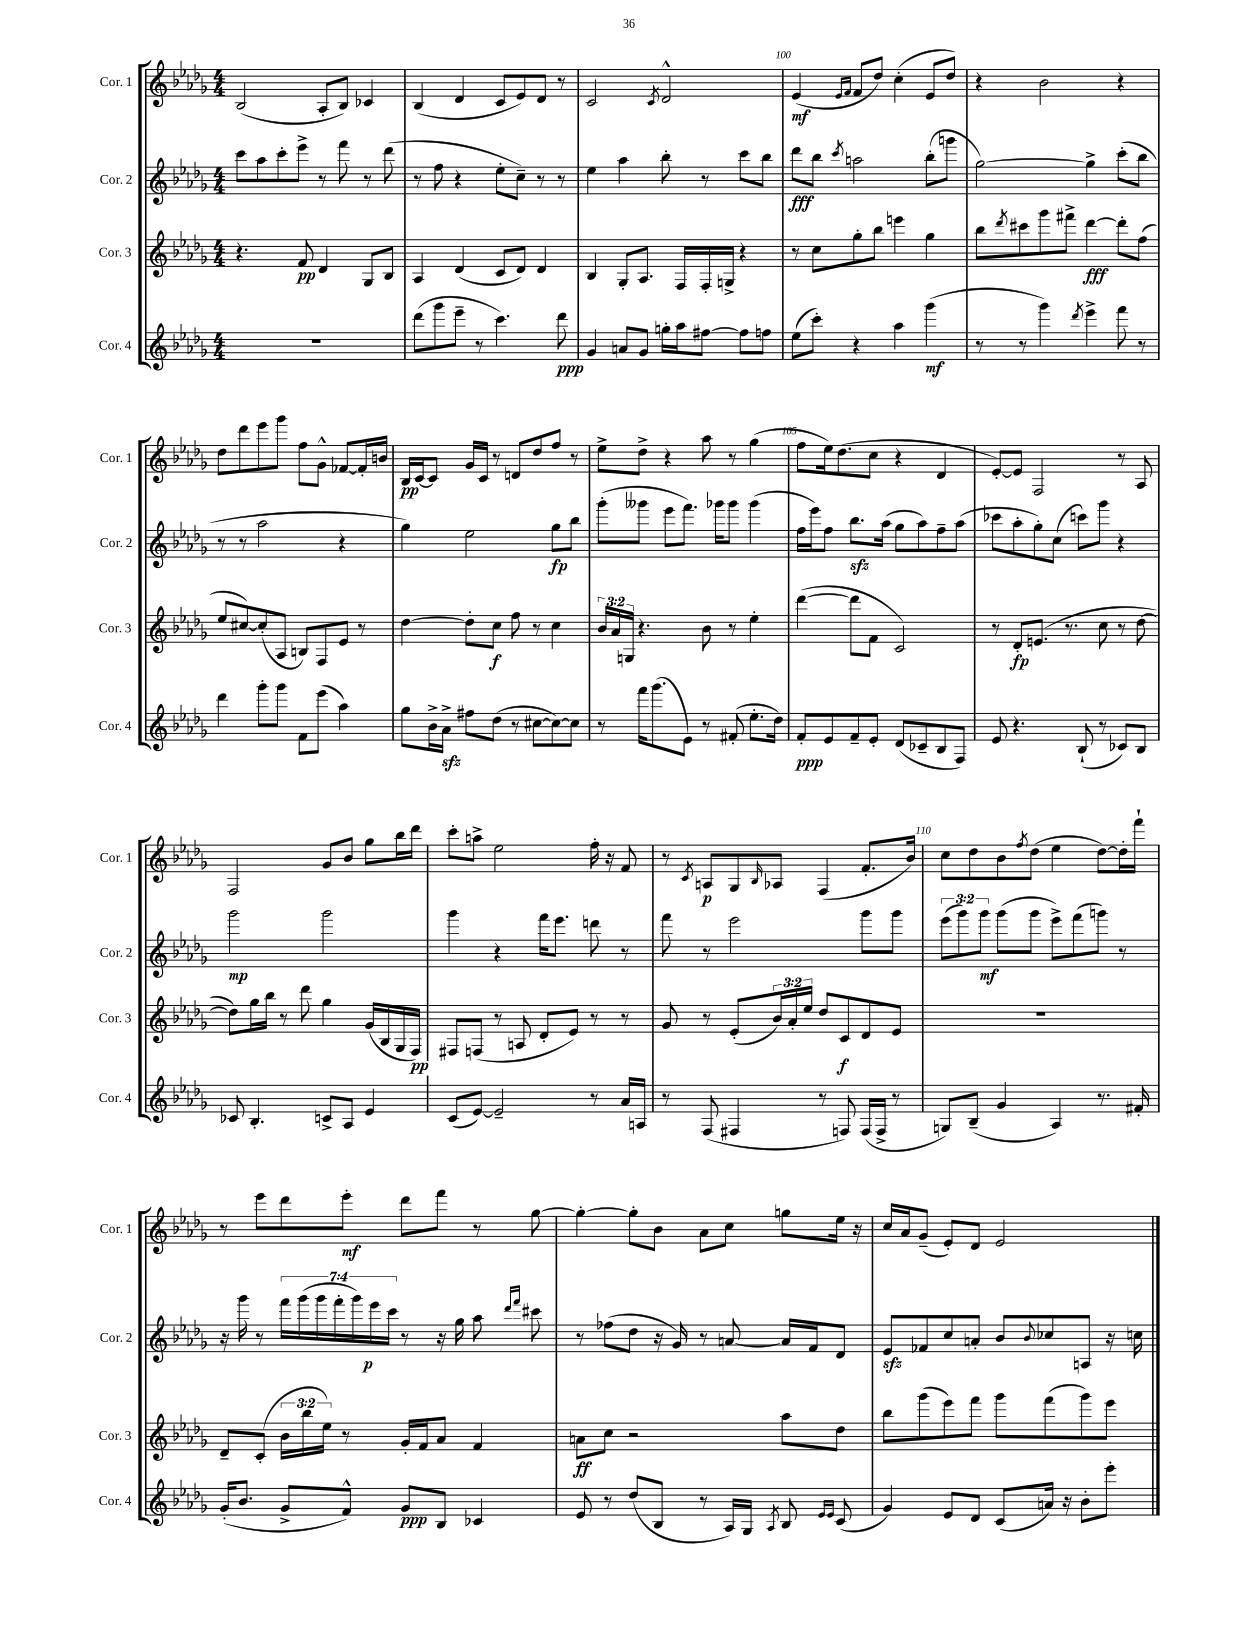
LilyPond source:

<<
\new StaffGroup <<
\new Staff = "s0" \with { instrumentName = "Cor. 1" shortInstrumentName = "Cor. 1" } {
    \clef treble \key des \major \numericTimeSignature \time 4/4
    bes2( aes8-. bes8) ces'4 |
    bes4( des'4 c'8 ees'8) des'8 r8 |
    c'2 \acciaccatura { c'8 } des'2-^ |
    ees'4\mf( \grace { ees'16 f'16 } f'8 des''8) c''4-.( ees'8 des''8) |
    r4 bes'2 r4 |
    des''8 des'''8 ees'''8 ges'''8 f''8 ges'8-^ fes'8~ fes'16-. b'16 |
    bes16\pp c'16~ c'8 ges'16 c'16 r8 d'8 des''8 f''8 r8 |
    ees''8-> des''8-> r4 aes''8 r8 ges''4( |
    f''8 ees''16) des''8.( c''8 r4 des'4 |
    ees'8~-.) ees'8 f2 r8 aes8 |
    f2 ges'8 bes'8 ges''8 bes''16 des'''16 |
    c'''8-. a''8-> ees''2 f''16-. r16 f'8 |
    r8 \acciaccatura { c'8 } a8\p ges8 \grace { bes16 } aes8 f4( f'8.-. bes'16) |
    c''8 des''8 bes'8 \acciaccatura { f''8 } des''8( ees''4 des''8~) des''16-. f'''16-! |
    r8 ees'''8 des'''8 ees'''8-.\mf des'''8 f'''8 r8 ges''8~ |
    ges''4~-. ges''8-. bes'8 aes'8 c''8 g''8 ees''16 r16 |
    c''16 aes'16 ges'8--( ees'8-.) des'8 ees'2 \bar "|." |
}
\new Staff = "s1" \with { instrumentName = "Cor. 2" shortInstrumentName = "Cor. 2" } {
    \clef treble \key des \major \numericTimeSignature \time 4/4 \override Staff.TupletNumber.text = #tuplet-number::calc-fraction-text
    c'''8 aes''8 c'''8-. ees'''8-> r8 f'''8 r8 des'''8( |
    r8 f''8 r4 ees''8-. c''8--) r8 r8 |
    ees''4 aes''4 bes''8-. r8 c'''8 bes''8 |
    des'''8\fff bes''8 \acciaccatura { c'''8 } a''2 bes''8-.( g'''8 |
    ges''2~) ges''4-> c'''8-.( bes''8 |
    r8 r8 aes''2 r4 |
    ges''4) ees''2 ges''8\fp bes''8 |
    ges'''8-.( geses'''8 ees'''8 f'''8.) ges'''16 ges'''8 ges'''4( |
    f''16 ees'''16) f''8 bes''8.\sfz aes''16( ges''8 aes''8) f''8-- aes''8( |
    ces'''8 aes''8-. ges''8-.) c''8( c'''8) ges'''8 r4 |
    ges'''2\mp ges'''2 |
    ges'''4 r4 f'''16 ees'''8. d'''8 r8 |
    f'''8 r8 ees'''2 ges'''8 ges'''8 |
    \tuplet 3/2 { ees'''8( ges'''8) ges'''8\mf } ges'''8( ges'''8 ees'''8->) f'''8( g'''8) r8 |
    r16 ges'''16 r8 \tuplet 7/4 { f'''16 ges'''16( ges'''16 f'''16-. ges'''16) ees'''16\p c'''16 } r8 r16 ges''16 aes''8 \grace { des'''16 f'''16 } cis'''8 |
    r8 fes''8( des''8 r16 ges'16) r8 a'8~ a'16 f'16 des'8 |
    ees'8\sfz fes'8 c''8 a'8-. bes'8 \appoggiatura { bes'8 } ces''8 a8 r16 c''16 \bar "|." |
}
\new Staff = "s2" \with { instrumentName = "Cor. 3" shortInstrumentName = "Cor. 3" } {
    \clef treble \key des \major \numericTimeSignature \time 4/4 \override Staff.TupletNumber.text = #tuplet-number::calc-fraction-text
    r4. f'8\pp des'4 ges8 bes8 |
    aes4 des'4( c'8 des'8) des'4 |
    bes4 ges8-. aes8. f16 f16-. g16-> r4 |
    r8 c''8 ges''8-. bes''8 e'''4 ges''4 |
    bes''8 \acciaccatura { des'''8 } cis'''8 ges'''8 fis'''8-> des'''4~\fff des'''8-. f''8( |
    ees''8 cis''8~) cis''8-.( aes8 b8) f8 ees'8 r8 |
    des''4~ des''8-. c''8\f f''8 r8 c''4 |
    \tuplet 3/2 { bes'16 aes'16 g16 } r4. bes'8 r8 ees''4-. |
    des'''4~( des'''8 f'8 c'2) |
    r8 des'8-.\fp e'8.( r8. c''8 r8 des''8~ |
    des''8) ges''16 bes''16 r8 des'''8 ges''4 ges'16( bes16 ges16 f16\pp) |
    fis8 f8( r8 a8 des'8-. ees'8) r8 r8 |
    ges'8 r8 ees'8-.( \tuplet 3/2 { bes'16) aes'16-. ees''16 } des''8 c'8\f des'8 ees'8 |
    R1 |
    des'8-- c'8-.( \tuplet 3/2 { bes'16 bes''16 ees''16) } r8 ges'16-. f'16 aes'8 f'4 |
    a'8\ff c''8 r2 aes''8 des''8 |
    bes''8 ges'''8( ees'''8) f'''8 ges'''8 f'''8( ges'''8) ees'''8 \bar "|." |
}
\new Staff = "s3" \with { instrumentName = "Cor. 4" shortInstrumentName = "Cor. 4" } {
    \clef treble \key des \major \numericTimeSignature \time 4/4
    R1 |
    des'''8( ges'''8 ees'''8-- r8 c'''4.) des'''8\ppp |
    ges'4 a'8 ges'8 g''16-. aes''16 fis''8~ fis''8 f''8 |
    ees''8( c'''8-.) r4 aes''4 ges'''4\mf( |
    r8 r8 ges'''4) \acciaccatura { des'''8 } ees'''4-> f'''8 r8 |
    des'''4 ges'''8-. ges'''8 f'8 ees'''8( aes''4) |
    ges''8 bes'16-> aes'16->\sfz fis''8 des''8( r8 cis''8~ cis''8~) cis''8 |
    r8 f'''16 ges'''8.( ees'8) r8 fis'8-.( ees''8.-. des''16) |
    f'8-.\ppp ees'8 f'8-- ees'8-. des'8( ces'8-- bes8 f8) |
    ees'8 r4. bes8-!( r8 ces'8) bes8 |
    ces'8 bes4.-. c'8-> aes8 ees'4 |
    c'8( ees'8~) ees'2-- r8 aes'16 a16 |
    r8 f8( fis4 r8 f8) f16( f16-> r8 |
    g8) bes8--( ges'4 aes4) r8. fis'16-. |
    ges'16-.( bes'8. ges'8-> f'8-^) ges'8\ppp bes8 ces'4 |
    ees'8 r8 des''8( bes8 r8 aes16) ges16 \acciaccatura { aes8 } bes8 \grace { ees'16 ees'16 } c'8( |
    ges'4) ees'8 des'8 c'8( a'16) r16 bes'8-. ees'''8-. \bar "|." |
}
>>
>>
\layout { \context { \Score currentBarNumber = #97 \override BarNumber.break-visibility = ##(#f #t #t) barNumberVisibility = #(every-nth-bar-number-visible 5) } }
